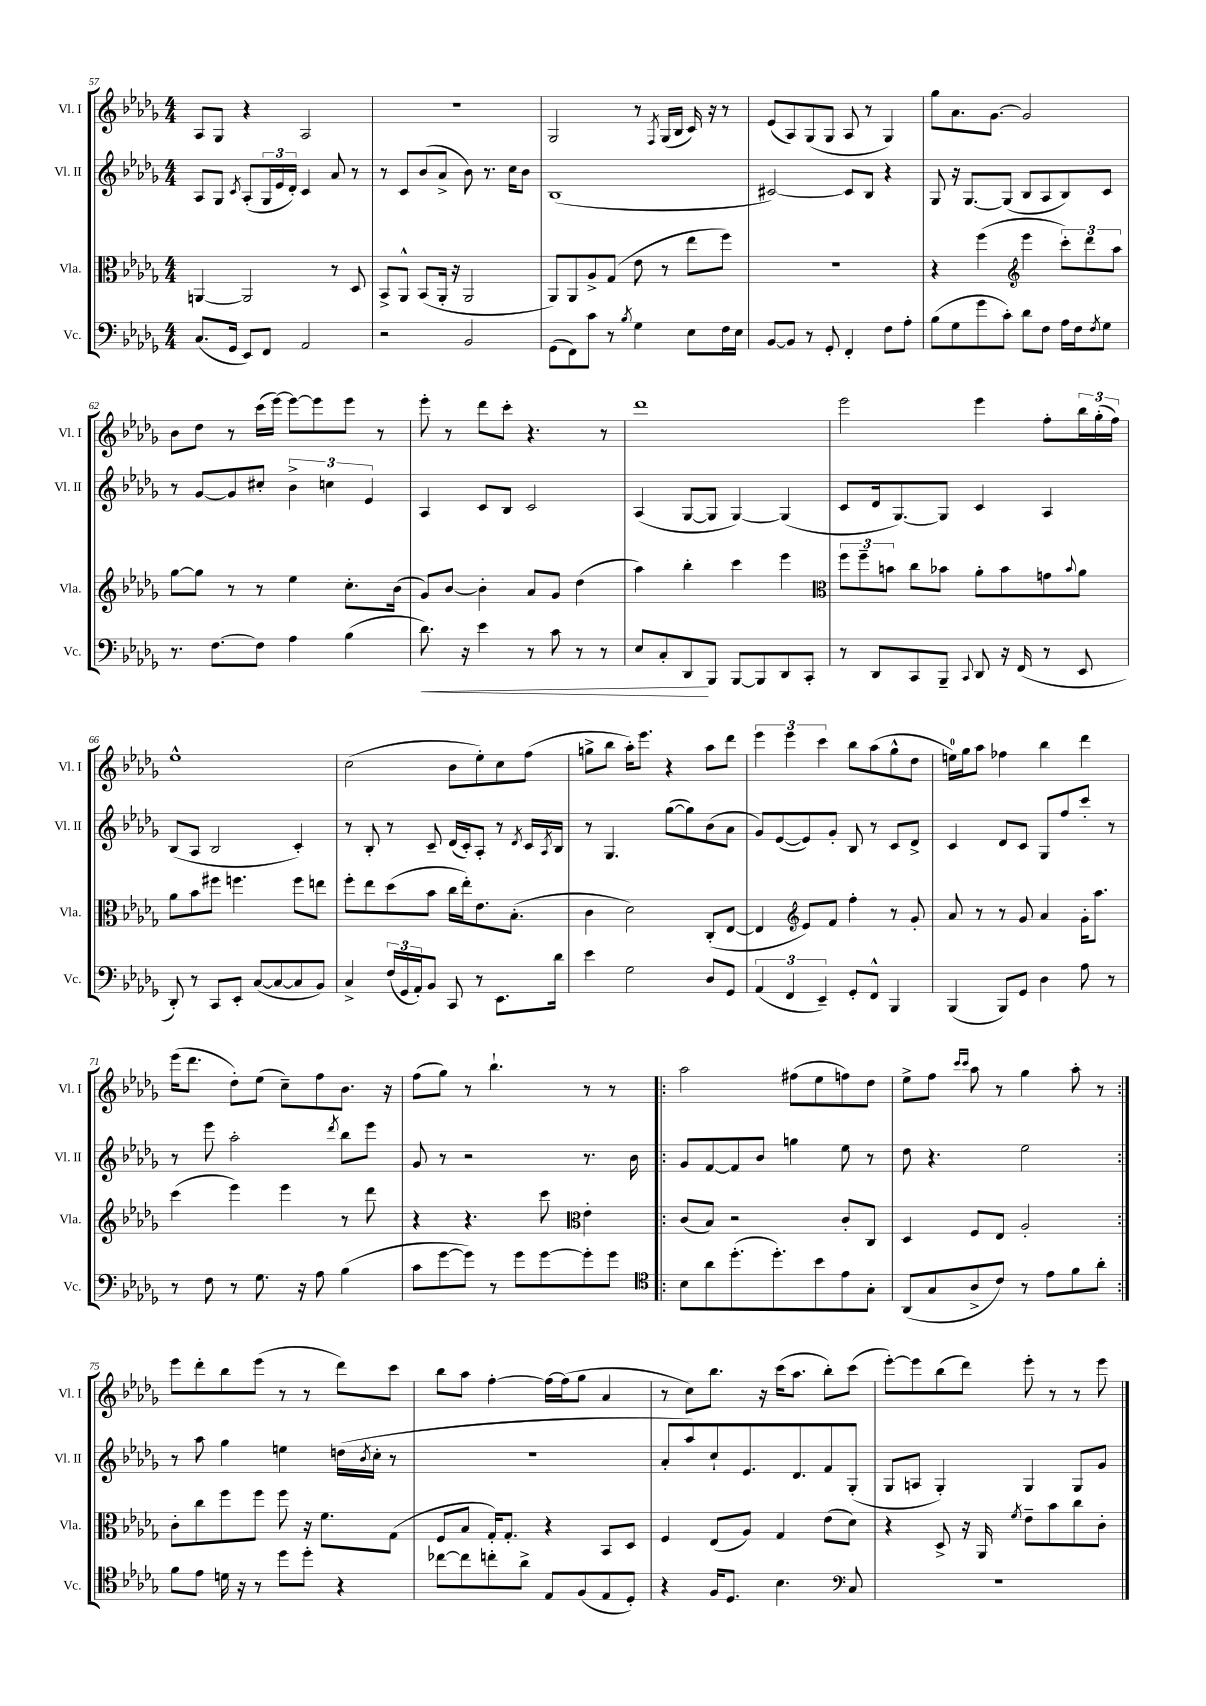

**kern	**kern	**kern	**kern
*staff4	*staff3	*staff2	*staff1
*clefF4	*clefC3	*clefG2	*clefG2
*k[b-e-a-d-g-]	*k[b-e-a-d-g-]	*k[b-e-a-d-g-]	*k[b-e-a-d-g-]
*M4/4	*M4/4	*M4/4	*M4/4
(8.C	[4AA	8A-	8A-
.	.	8G-	8G-
16GG-	.	.	.
.	.	8qc	.
8EE-)	2AA]	(8A-'	4r
8FF	.	24G-	.
.	.	24e-	.
.	.	24d-')	.
2AA-	.	4c	2A-
.	8r	8a-	.
.	8D-	8r	.
=	=	=	=
2r	8BB-^	8r	1r
.	8AA-^^	8c	.
.	(8BB-	(8b-	.
.	16AA-'	8a-^	.
.	16r	.	.
2BB-	2AA-	8b-)	.
.	.	8.r	.
.	.	16cc	.
.	.	8b-	.
=	=	=	=
(8GG-	8AA-)	(1B-	2G-
8FF)	8AA-	.	.
8c	8A-^	.	.
8r	(8G-	.	.
8qB-	.	.	.
4G-	8e-	.	8r
.	.	.	8qF
.	8r	.	(16G-
.	.	.	16B-
8E-	8ee-	.	16c)
.	.	.	16r
16F	8ff)	.	8r
16E-	.	.	.
=	=	=	=
[8BB-	1r	[2c#)	(8e-
8BB-]	.	.	8A-)
8r	.	.	(8G-
8GG-'	.	.	8G-
4FF'	.	8c#]	8A-
.	.	8B-	8r
8F	.	4r	4G-)
8A-'	.	.	.
=	=	=	=
(8B-	4r	8G-	8gg-
8G-	.	16r	8.a-
.	.	[8.G-	.
8g-	(4ff	.	.
.	.	.	[8.g-
8c')	.	(8G-]	.
*	*clefG2	*	*
8d-	4eee-	8B-	2g-]
8F	.	8A-	.
16A-	12ccc')	8B-)	.
16F	.	.	.
.	12ddd-	.	.
8qF	.	.	.
8G-	.	8c	.
.	12aa-	.	.
=	=	=	=
8.r	[8gg-	8r	8b-
.	8gg-]	[8g-	8dd-
[8.F	.	.	.
.	8r	8g-]	8r
8F]	8r	8cc#'	(16ccc
.	.	.	[16eee-)
4A-	4ee-	6b-^	8eee-_
.	.	.	8eee-]
.	.	6cc	.
(4B-	8.cc'	.	8eee-
.	.	6e-	.
.	.	.	8r
.	(16b-	.	.
=	=	=	=
8.d-)	8g-)	4A-	8eee-'
.	[8b-	.	8r
16r	.	.	.
4e-	4b-']	8c	8ddd-
.	.	8B-	8ccc'
8r	8a-	2c	4.r
8c	8g-	.	.
8r	(4dd-	.	.
8r	.	.	8r
=	=	=	=
8E-	4aa-)	(4A-	1ddd-
8C'	.	.	.
8DD-	4bb-'	[8G-	.
8BBB-	.	8G-]	.
[8BBB-	4ccc	[4G-)	.
8BBB-]	.	.	.
8DD-	4eee-	(4G-]	.
8CC'	.	.	.
=	=	=	=
*	*clefC3	*	*
8r	12ff	8c	2eee-
.	12ff~	.	.
8DD-	.	16d-	.
.	12b	.	.
.	.	[8.G-)	.
8CC	8cc	.	.
8BBB-~	8b-	8G-]	.
8qqCC	.	.	.
8DD-	8a-'	4c	4eee-
16r	8b-	.	.
(16FF	.	.	.
8r	8g	4A-	8ff'
.	8qqb-	.	.
8EE-	8a-	.	24bb-
.	.	.	(24gg-'
.	.	.	24ff)
=	=	=	=
8DD-')	8a-	(8B-	1ee-^^
8r	8b-	8A-	.
8CC	8ff#	2B-	.
8EE-'	4.ff	.	.
([8C	.	.	.
8C_	.	.	.
8C]	8ff	4c')	.
8BB-)	8ee	.	.
=	=	=	=
4C^	8ff'	8r	(2cc
.	8ee-	8B-'	.
(24F	(8dd-	8r	.
24GG-	.	.	.
24AA-')	.	.	.
8BB-	8b-	8c~	.
8CC	16cc	(16d-	8b-
.	16ee-')	16c')	.
8r	8.e-	8A-'	8ee-')
8.EE-	.	8r	8cc
.	(8.B-'	.	.
.	.	8qd-	.
.	.	16c	(8ff
.	.	8qA-	.
16d-	.	16B-	.
=	=	=	=
4e-	4c	8r	8gg^
.	.	4.G-	8bb-
2G-	2d-)	.	16aa-')
.	.	.	8.eee-
.	.	([8gg-	4r
.	.	8gg-])	.
8D-	(8C'	(8b-	8aa-
8GG-	[8E-	8a-	8ddd-
=	=	=	=
(6AA-	4E-]	8g-)	6eee-
.	.	([8e-	.
6FF	.	.	6eee-
*	*clefG2	*	*
.	8e-)	8e-])	.
6EE-~)	.	.	6ccc
.	8f	8g-'	.
8GG-'	4ff'	8B-	8bb-
8FF^^	.	8r	(8aa-
4BBB-	8r	8c	8gg-^^
.	8g-'	8d-^	8dd-
=	=	=	=
(4BBB-	8a-	4c	16ee)
.	.	.	16gg-
.	8r	.	8aa-
8BBB-)	8r	8d-	4ff-
8GG-	8g-	8c	.
4D-	4a-	8G-	4bb-
.	.	8ff	.
8A-	16g-'	8ccc'	4ddd-
.	8.aa-	.	.
8r	.	8r	.
=	=	=	=
8r	(4ccc	8r	(16eee-
.	.	.	8.ddd-
8F	.	8eee-	.
8r	4eee-)	2aa-'	8dd-')
8.G-	.	.	(8ee-
.	4eee-	.	8cc~)
16r	.	.	.
8A-	.	.	8ff
.	.	8qddd-	.
(4B-	8r	8bb-	8.b-
.	8ddd-	8eee-	.
.	.	.	16r
=	=	=	=
8c	4r	8g-	(8ff
[8g-	.	8r	8gg-)
8g-])	4.r	2r	8r
8r	.	.	4.bb-`
8g-	.	.	.
[8g-	8ccc	.	.
*	*clefC3	*	*
8g-']	4e-'	8.r	8r
8g-	.	.	8r
.	.	16b-	.
=!|:	=!|:	=!|:	=!|:
*clefC4	*	*	*
8B-	(8c	8g-	2aa-
8a-	8B-)	[8f	.
(8.dd-'	2r	8f]	.
.	.	8b-	.
8.dd-')	.	.	.
.	.	4gg	(8ff#
8b-	.	.	8ee-
8e-	8c'	8ee-	8ff)
8G-'	8C	8r	8dd-
=	=	=	=
(8AA-	4D-	8dd-	8ee-^
8G-	.	4.r	8ff
.	.	.	16qqccc
.	.	.	16qqccc
8A-^	8F	.	8aa-
8c)	8E-	.	8r
8r	2A-'	2ee-	4gg-
8e-	.	.	.
8f	.	.	8aa-'
8a-'	.	.	8r
=:|!	=:|!	=:|!	=:|!
8f	8c'	8r	8eee-
8e-	8cc	8aa-	8ddd-'
16d	8ff	4gg-	8bb-
16r	.	.	.
8r	8ff	.	(8eee-
8dd-	8ff	4ee	8r
8dd-'	16r	.	8r
.	8.f	.	.
4r	.	(16dd	8ddd-)
.	.	8qb-	.
.	.	16cc'	.
.	(8G-	8r	8ccc
=	=	=	=
[8cc-	8F	1r	8bb-
8cc-]	8B-	.	8aa-
8cc'	16G-')	.	[4ff'
.	8.G-'	.	.
8a-^	.	.	.
8E-	4r	.	16ff_
.	.	.	(16ff]
(8F	.	.	8gg-
8E-	8BB-	.	4a-
8D-')	8D-	.	.
=	=	=	=
4r	4F	8a-'	8r
.	.	8aa-)	8cc)
16F	(8E-	8cc`	8.bb-
8.D-	.	.	.
.	8A-)	8.e-	.
.	.	.	16r
4.B-	4G-	.	(16ccc
.	.	8.d-	8.aa-
.	(8e-	8f	8bb-')
*clefF4	*	*	*
8C	8d-)	(8G-'	(8ccc
=	=	=	=
1r	4r	8G-	[8eee-')
.	.	8A	8eee-]
.	8D-^	4G-')	(8bb-
.	16r	.	8ddd-)
.	16AA-	.	.
.	8qf	.	.
.	8e-~	4G-	8eee-'
.	8b-	.	8r
.	8cc	8G-	8r
.	8c'	8g-	8eee-
==	==	==	==
*-	*-	*-	*-
